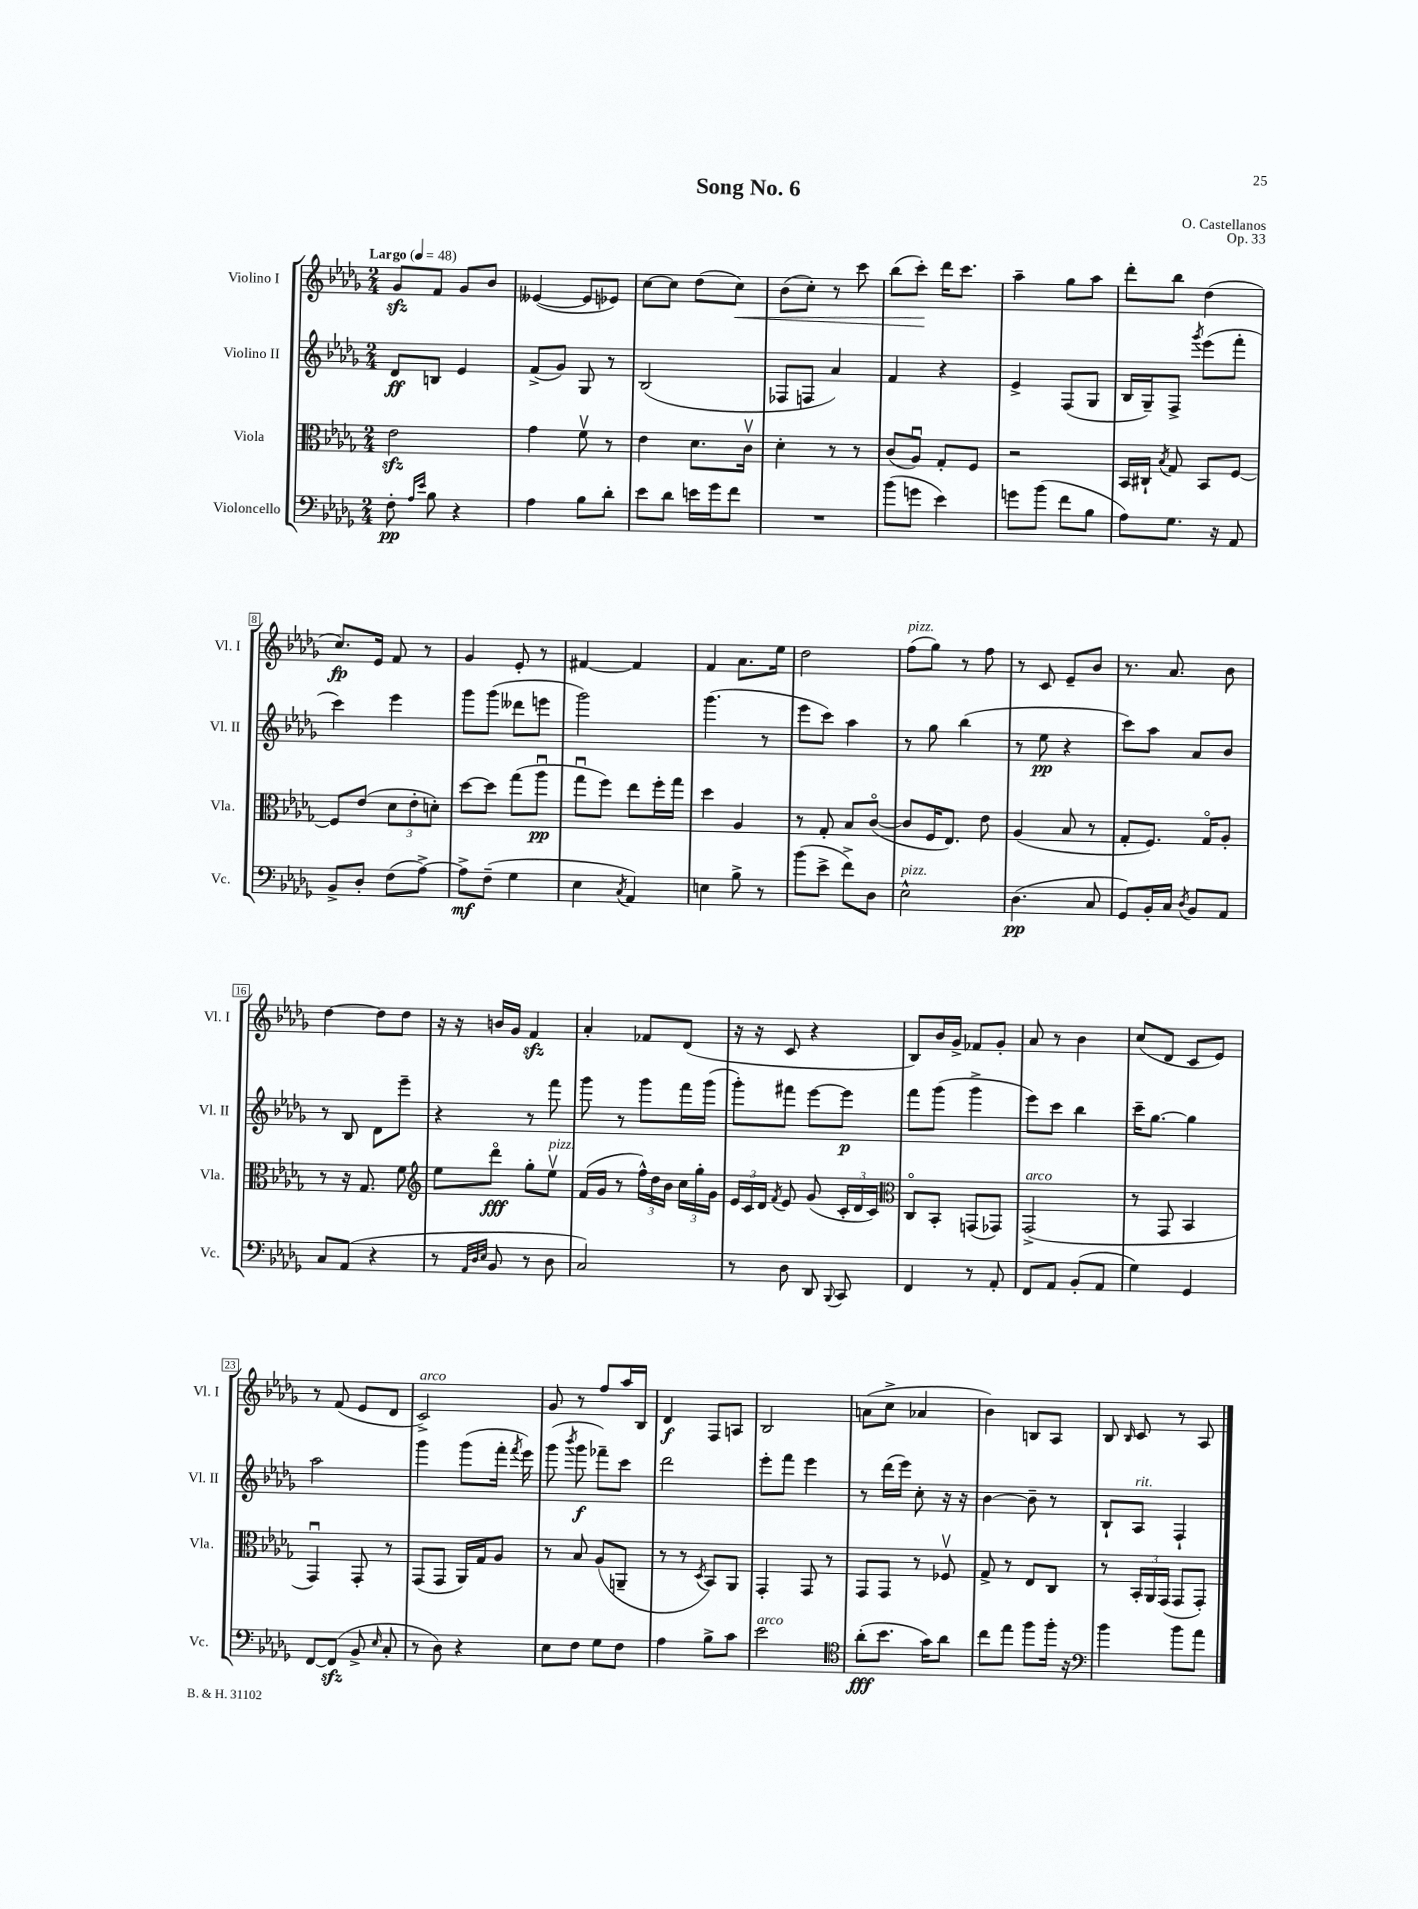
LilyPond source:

\header { title = "Song No. 6" composer = "O. Castellanos" opus = "Op. 33" }
<<
\new StaffGroup <<
\new Staff = "s0" \with { instrumentName = "Violino I" shortInstrumentName = "Vl. I" } {
    \clef treble \key des \major \numericTimeSignature \time 2/4 \tempo "Largo" 4 = 48
    \autoBeamOff ges'8[\sfz f'8] ges'8[ bes'8] |
    eeses'4~( eeses'8[ ees'8]) |
    c''8[~ c''8] des''8[( c''8]\<) |
    bes'8[( c''8]-.) r8 c'''8 |
    bes''8[( c'''8]-.\!) des'''16[ c'''8.] |
    aes''4-- ges''8[ aes''8] |
    des'''8[-. bes''8] des''4( |
    c''8.[\fp) ees'16] f'8 r8 |
    ges'4 ees'8-. r8 |
    fis'4~ fis'4 |
    f'4 aes'8.[ ees''16] |
    des''2 |
    f''8[^\markup { \italic "pizz." }( ges''8]) r8 f''8 |
    r8 c'8 ees'8[-- bes'8] |
    r8. aes'8. bes'8 |
    des''4~ des''8[ des''8] |
    r16 r16 b'16[ ges'16] f'4\sfz |
    aes'4-. fes'8[ des'8]( |
    r16 r16 c'8 r4 |
    bes8[) bes'16 ges'16]-> fes'8[ ges'8]-. |
    aes'8 r8 bes'4 |
    c''8[( des'8] c'8[ ees'8]) |
    r8 f'8( ees'8[ des'8] |
    c'2->^\markup { \italic "arco" }) |
    ges'8 r8 f''8[ aes''16 bes16] |
    des'4\f f8[ a8] |
    bes2 |
    a'8[( c''8]-> aes'4 |
    bes'4) b8[ aes8] |
    bes8 \grace { bes16 } c'8 r8 aes8 \bar "|." |
}
\new Staff = "s1" \with { instrumentName = "Violino II" shortInstrumentName = "Vl. II" } {
    \clef treble \key des \major \numericTimeSignature \time 2/4
    \autoBeamOff des'8[\ff b8] ees'4 |
    f'8[->( ges'8]) ges8 r8 |
    bes2( |
    fes8[ f8] aes'4) |
    f'4 r4 |
    ees'4-> f8[( ges8] |
    bes16[ ges16--) f8]-> \acciaccatura { ges'''8 } ees'''8[( f'''8]-. |
    c'''4) ees'''4 |
    ges'''8[ ges'''8]( deses'''8[ e'''8] |
    ges'''2) |
    ges'''4.( r8 |
    ees'''8[ c'''8]) aes''4 |
    r8 ges''8 bes''4( |
    r8 ees''8\pp r4 |
    c'''8[) aes''8] aes'8[ bes'8] |
    r8 bes8 des'8[ ees'''8]-- |
    r4 r8 f'''8 |
    ges'''8 r8 ges'''8[ f'''16 ges'''16]( |
    ges'''8[-.) fis'''8] ees'''8[~ ees'''8]\p |
    f'''8[ ges'''8]( ges'''4-> |
    ees'''8[) c'''8] bes''4 |
    c'''16[-- ges''8.]~ ges''4 |
    aes''2 |
    ges'''4 ges'''8[( f'''16]-. \acciaccatura { f'''8 } ees'''16) |
    ges'''8( \acciaccatura { bes'''8 } ges'''8\f fes'''8[--) c'''8] |
    des'''2 |
    ees'''8[-. f'''8] ees'''4 |
    r8 des'''16[( ees'''16]) c''8-. r16 r16 |
    bes'4~ bes'8-- r8 |
    bes8[-! aes8]^\markup { \italic "rit." } f4-! \bar "|." |
}
\new Staff = "s2" \with { instrumentName = "Viola" shortInstrumentName = "Vla." } {
    \clef alto \key des \major \numericTimeSignature \time 2/4
    \autoBeamOff ees'2\sfz |
    ges'4 f'8\upbow r8 |
    ees'4 des'8.[ c'16]\upbow |
    des'4-. r8 r8 |
    c'8[( aes8]\downbow) ges8[-. f8] |
    r2 |
    bes,16[ cis16]-! \acciaccatura { bes8 } ges8 bes,8[ f8]~ |
    f8[ ees'8]( \tuplet 3/2 { des'8[ ees'8-. d'8]-.) } |
    des''8[~ des''8] ges''8[( aes''8]\downbow\pp |
    ges''8[\downbow f''8]) ees''8[ f''16-. ges''16] |
    des''4 aes4 |
    r8 ges8-. bes8[ c'8]~\flageolet( |
    c'8[ f16 ees8.]) ees'8 |
    aes4( bes8 r8 |
    ges8[-. f8.]) ges16[\flageolet aes8]-. |
    r8 r16 ges8. f'8 |
    \clef treble ees''8[ des'''8]\flageolet\fff ges''8[-. ees''8]\upbow^\markup { \italic "pizz." } |
    f'16[( ges'16] r8 \tuplet 3/2 { f''16[-^) des''16 bes'16] } \tuplet 3/2 { c''16[ ges''16-. ges'16] } |
    \tuplet 3/2 { ees'16[ c'16 des'16] } \acciaccatura { f'8 } ees'8 ges'8( \tuplet 3/2 { c'16[-. des'16 c'16]) } |
    \clef alto c8[\flageolet bes,8]-. g,8[( ges,8]) |
    ges,2->^\markup { \italic "arco" }( |
    r8 ges,8 bes,4 |
    ges,4\downbow) ges,8-. r8 |
    ges,8[( ges,8] aes,16[) ges16 aes8] |
    r8 bes8 aes8[( a,8]-- |
    r8 r8 \acciaccatura { des8 } bes,8[) aes,8] |
    ges,4-. ges,8 r8 |
    ges,8[ ges,8] r8 fes8\upbow |
    ges8-> r8 ees8[ c8] |
    r8 \tuplet 3/2 { bes,16[-. aes,16 ges,16]( } ges,8[ ges,8]-.) \bar "|." |
}
\new Staff = "s3" \with { instrumentName = "Violoncello" shortInstrumentName = "Vc." } {
    \clef bass \key des \major \numericTimeSignature \time 2/4
    \autoBeamOff f8-.\pp \grace { aes16[ ees'16] } bes8 r4 |
    aes4 bes8[ des'8]-. |
    ees'8[ des'8] e'16[ ges'16 f'8] |
    R2 |
    bes'8[( g'8] ees'4) |
    g'8[ bes'8]( f'8[ bes8] |
    aes8[) ges8.] r16 aes,8 |
    bes,8[-> des8]-. f8[( aes8]~->) |
    aes8[->\mf f8]--( ges4 |
    ees4 \acciaccatura { c8 } aes,4) |
    e4 bes8-> r8 |
    bes'8[( ees'8]-> f'8[->) des8] |
    ees2-^^\markup { \italic "pizz." } |
    des4.\pp( c8 |
    ges,8[) bes,16-. c16] \acciaccatura { des8 } bes,8[ aes,8] |
    c8[ aes,8]( r4 |
    r8 \grace { aes,32[ des32 ees32] } bes,8 r8 des8 |
    c2) |
    r8 des8 des,8 \appoggiatura { bes,,8 } c,8 |
    f,4 r8 aes,8-. |
    f,8[ aes,8] bes,8[-.( aes,8] |
    ges4) ges,4 |
    f,8[~ f,8]\sfz( bes,8-> \grace { ees16 } c8-. |
    r8 des8) r4 |
    ees8[ f8] ges8[ f8] |
    aes4 bes8[-> c'8] |
    ees'2^\markup { \italic "arco" } |
    \clef tenor aes'8[-.\fff( bes'8.] ges'16[) aes'8] |
    c''8[ ees''8] f''8[ f''16]-. r16 |
    \clef bass bes'4 bes'8[ aes'8] \bar "|." |
}
>>
>>
\layout { \context { \Score \override BarNumber.stencil = #(make-stencil-boxer 0.1 0.3 ly:text-interface::print) } }
